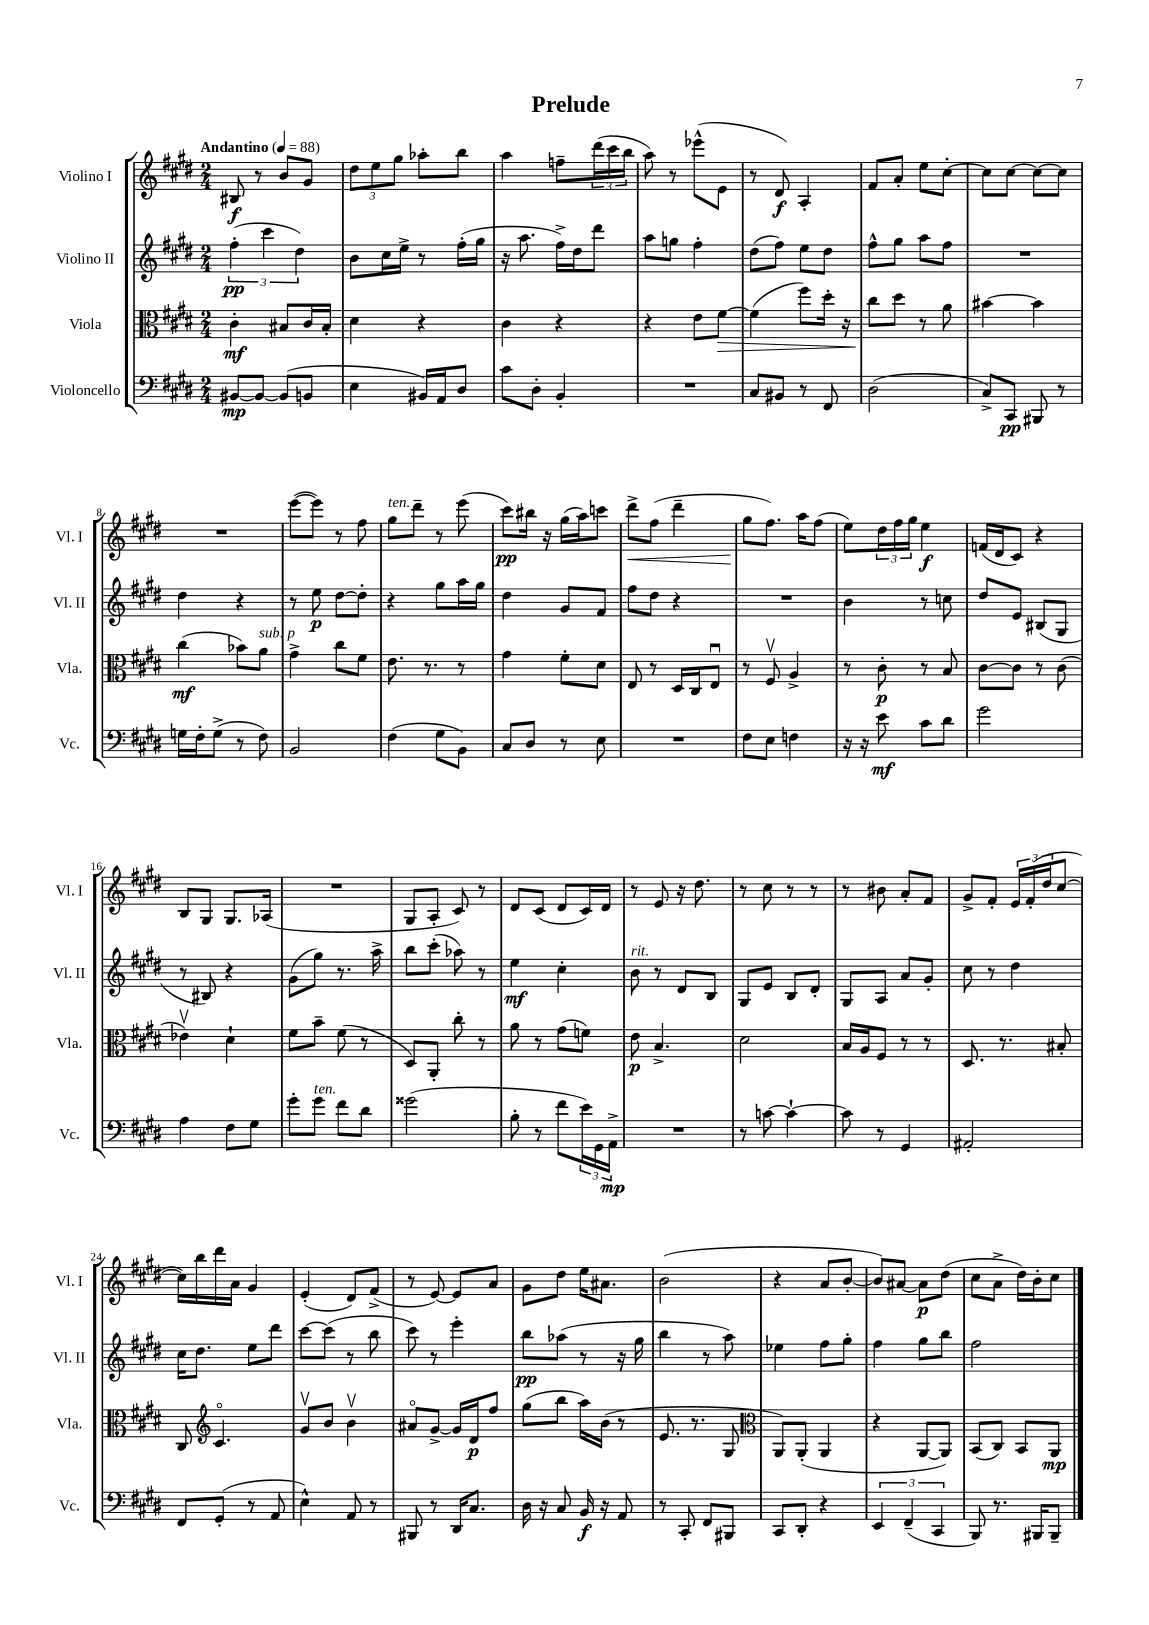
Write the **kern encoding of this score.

**kern	**kern	**kern	**kern
*staff4	*staff3	*staff2	*staff1
*clefF4	*clefC3	*clefG2	*clefG2
*k[f#c#g#d#]	*k[f#c#g#d#]	*k[f#c#g#d#]	*k[f#c#g#d#]
*M2/4	*M2/4	*M2/4	*M2/4
*MM88	*MM88	*MM88	*MM88
[8BB#	4c#'	(6ff#'	8B#
8BB#_	.	.	8r
.	.	6ccc#	.
(8BB#]	8B#	.	8b
.	.	6dd#)	.
8BB	16c#	.	8g#
.	16B#'	.	.
=	=	=	=
4E	4d#	8b	12dd#
.	.	.	12ee
.	.	16cc#	.
.	.	.	12gg#
.	.	16ee^	.
16BB#)	4r	8r	8aa-'
16AA	.	.	.
8D#	.	(16ff#'	8bb
.	.	16gg#	.
=	=	=	=
8c#	4c#	16r	4aa
.	.	8.aa	.
8D#'	.	.	.
4BB'	4r	16ff#^)	8ff~
.	.	16dd#	.
.	.	8ddd#	(24ddd#
.	.	.	24ccc#
.	.	.	24bb
=	=	=	=
2r	4r	8aa	8aa)
.	.	8gg	8r
.	8e	4ff#'	(8eee-^^
.	[8f#	.	8e
=	=	=	=
8C#	(4f#]	(8dd#	8r
8BB#	.	8ff#)	8d#)
8r	8ff#)	8ee	4A'
8FF#	16dd#'	8dd#	.
.	16r	.	.
=	=	=	=
(2D#	8cc#	8ff#^^	8f#
.	8dd#	8gg#	8a'
.	8r	8aa	8ee
.	8a	8ff#	[8cc#'
=	=	=	=
8C#^)	[4b#	2r	8cc#]
8CC#	.	.	[8cc#
8BBB#	4b#]	.	8cc#_
8r	.	.	8cc#]
=	=	=	=
16G	(4cc#	4dd#	2r
16F#'	.	.	.
(8G^	.	.	.
8r	8b-)	4r	.
8F#)	8a	.	.
=	=	=	=
2BB	4g#^	8r	([8eee
.	.	8ee	8eee])
.	8cc#	[8dd#	8r
.	8f#	8dd#']	8ff#
=	=	=	=
(4F#	8.e	4r	8gg#
.	.	.	8ddd#~
.	8.r	.	.
8G#	.	8gg#	8r
8BB)	8r	16aa	(8eee
.	.	16gg#	.
=	=	=	=
8C#	4g#	4dd#	8ccc#)
8D#	.	.	16bb#
.	.	.	16r
8r	8f#'	8g#	(16gg#
.	.	.	16aa)
8E	8d#	8f#	8ccc
=	=	=	=
2r	8E	8ff#	8ddd#^
.	8r	8dd#	(8ff#
.	16D#	4r	4ddd#~
.	16C#	.	.
.	8Eu	.	.
=	=	=	=
8F#	8r	2r	8gg#
8E	8F#v	.	8.ff#)
4F	4A^	.	.
.	.	.	16aa
.	.	.	(8ff#
=	=	=	=
16r	8r	4b	8ee)
16r	.	.	.
8e	8c#'	.	24dd#
.	.	.	24ff#
.	.	.	24gg#
8c#	8r	8r	4ee
8d#	8B	8cc	.
=	=	=	=
2g#	[8c#	8dd#	(16f
.	.	.	16d#
.	8c#]	8e	8c#)
.	8r	(8B#	4r
.	(8c#	8G#	.
=	=	=	=
4A	4e-v)	8r	8B
.	.	8B#)	8G#
8F#	4d#`	4r	8.G#
8G#	.	.	.
.	.	.	(16A-
=	=	=	=
8g#'	8f#	(8g#	2r
8g#	8b~	8gg#)	.
8f#	(8f#	8.r	.
8d#	8r	.	.
.	.	16aa^	.
=	=	=	=
(2g##	8D#)	8bb	8G#
.	8AA'	(8ccc#'	8A'
.	8cc#'	8aa-)	8c#)
.	8r	8r	8r
=	=	=	=
8B'	8a	4ee	8d#
8r	8r	.	(8c#
8f#	(8g#	4cc#'	8d#
24e)	8f)	.	16c#)
24GG#	.	.	.
.	.	.	16d#
24AA^	.	.	.
=	=	=	=
2r	8e	8b	8r
.	4.B^	8r	8e
.	.	8d#	16r
.	.	.	8.dd#
.	.	8B	.
=	=	=	=
8r	2d#	8G#	8r
[8c	.	8e	8cc#
4c`_	.	8B	8r
.	.	8d#'	8r
=	=	=	=
8c]	16B	8G#	8r
.	16A	.	.
8r	8F#	8A	8b#
4GG#	8r	8a	8a'
.	8r	8g#'	8f#
=	=	=	=
2AA#'	8.D#	8cc#	8g#^
.	.	8r	8f#'
.	8.r	.	.
.	.	4dd#	24e
.	.	.	(24f#'
.	.	.	24dd#
.	8B#'	.	[8cc#
=	=	=	=
8FF#	8C#	16cc#	16cc#])
.	.	8.dd#	16bb
*	*clefG2	*	*
(8GG#'	4.c#o	.	16ddd#
.	.	.	16a
8r	.	8ee	4g#
8AA	.	8ddd#	.
=	=	=	=
4E^^)	8g#v	[8ccc#	(4e'
.	8b	(8ccc#]	.
8AA	4bv	8r	8d#)
8r	.	8bb	(8f#^
=	=	=	=
8BBB#	8a#o	8ccc#)	8r
8r	[8g#^	8r	[8e)
16DD#	16g#]	4eee'	8e]
8.C#	16d#	.	.
.	8ff#	.	8a
=	=	=	=
16D#	(8gg#	8bb	8g#
16r	.	.	.
8C#	8bb	(8aa-	8dd#
16BB	16aa)	8r	16ee
16r	(16b	.	8.a#
8AA	8r	16r	.
.	.	16gg#	.
=	=	=	=
8r	8.e	4bb	(2b
8CC#'	.	.	.
.	8.r	.	.
8FF#	.	8r	.
8BBB#	8G#	8aa)	.
=	=	=	=
*	*clefC3	*	*
8CC#	8AA)	4ee-	4r
8DD#'	(8AA'	.	.
4r	4AA	8ff#	8a
.	.	8gg#'	[8b'
=	=	=	=
6EE	4r	4ff#	8b])
.	.	.	[8a#
(6FF#~	.	.	.
.	[8AA	8gg#	8a#]
6CC#	.	.	.
.	8AA])	8bb	(8dd#
=	=	=	=
8BBB)	(8BB	2ff#	8cc#
8.r	8C#)	.	8a^
.	8BB	.	16dd#)
16BBB#	.	.	16b'
8BBB#~	8AA	.	8cc#
==	==	==	==
*-	*-	*-	*-
